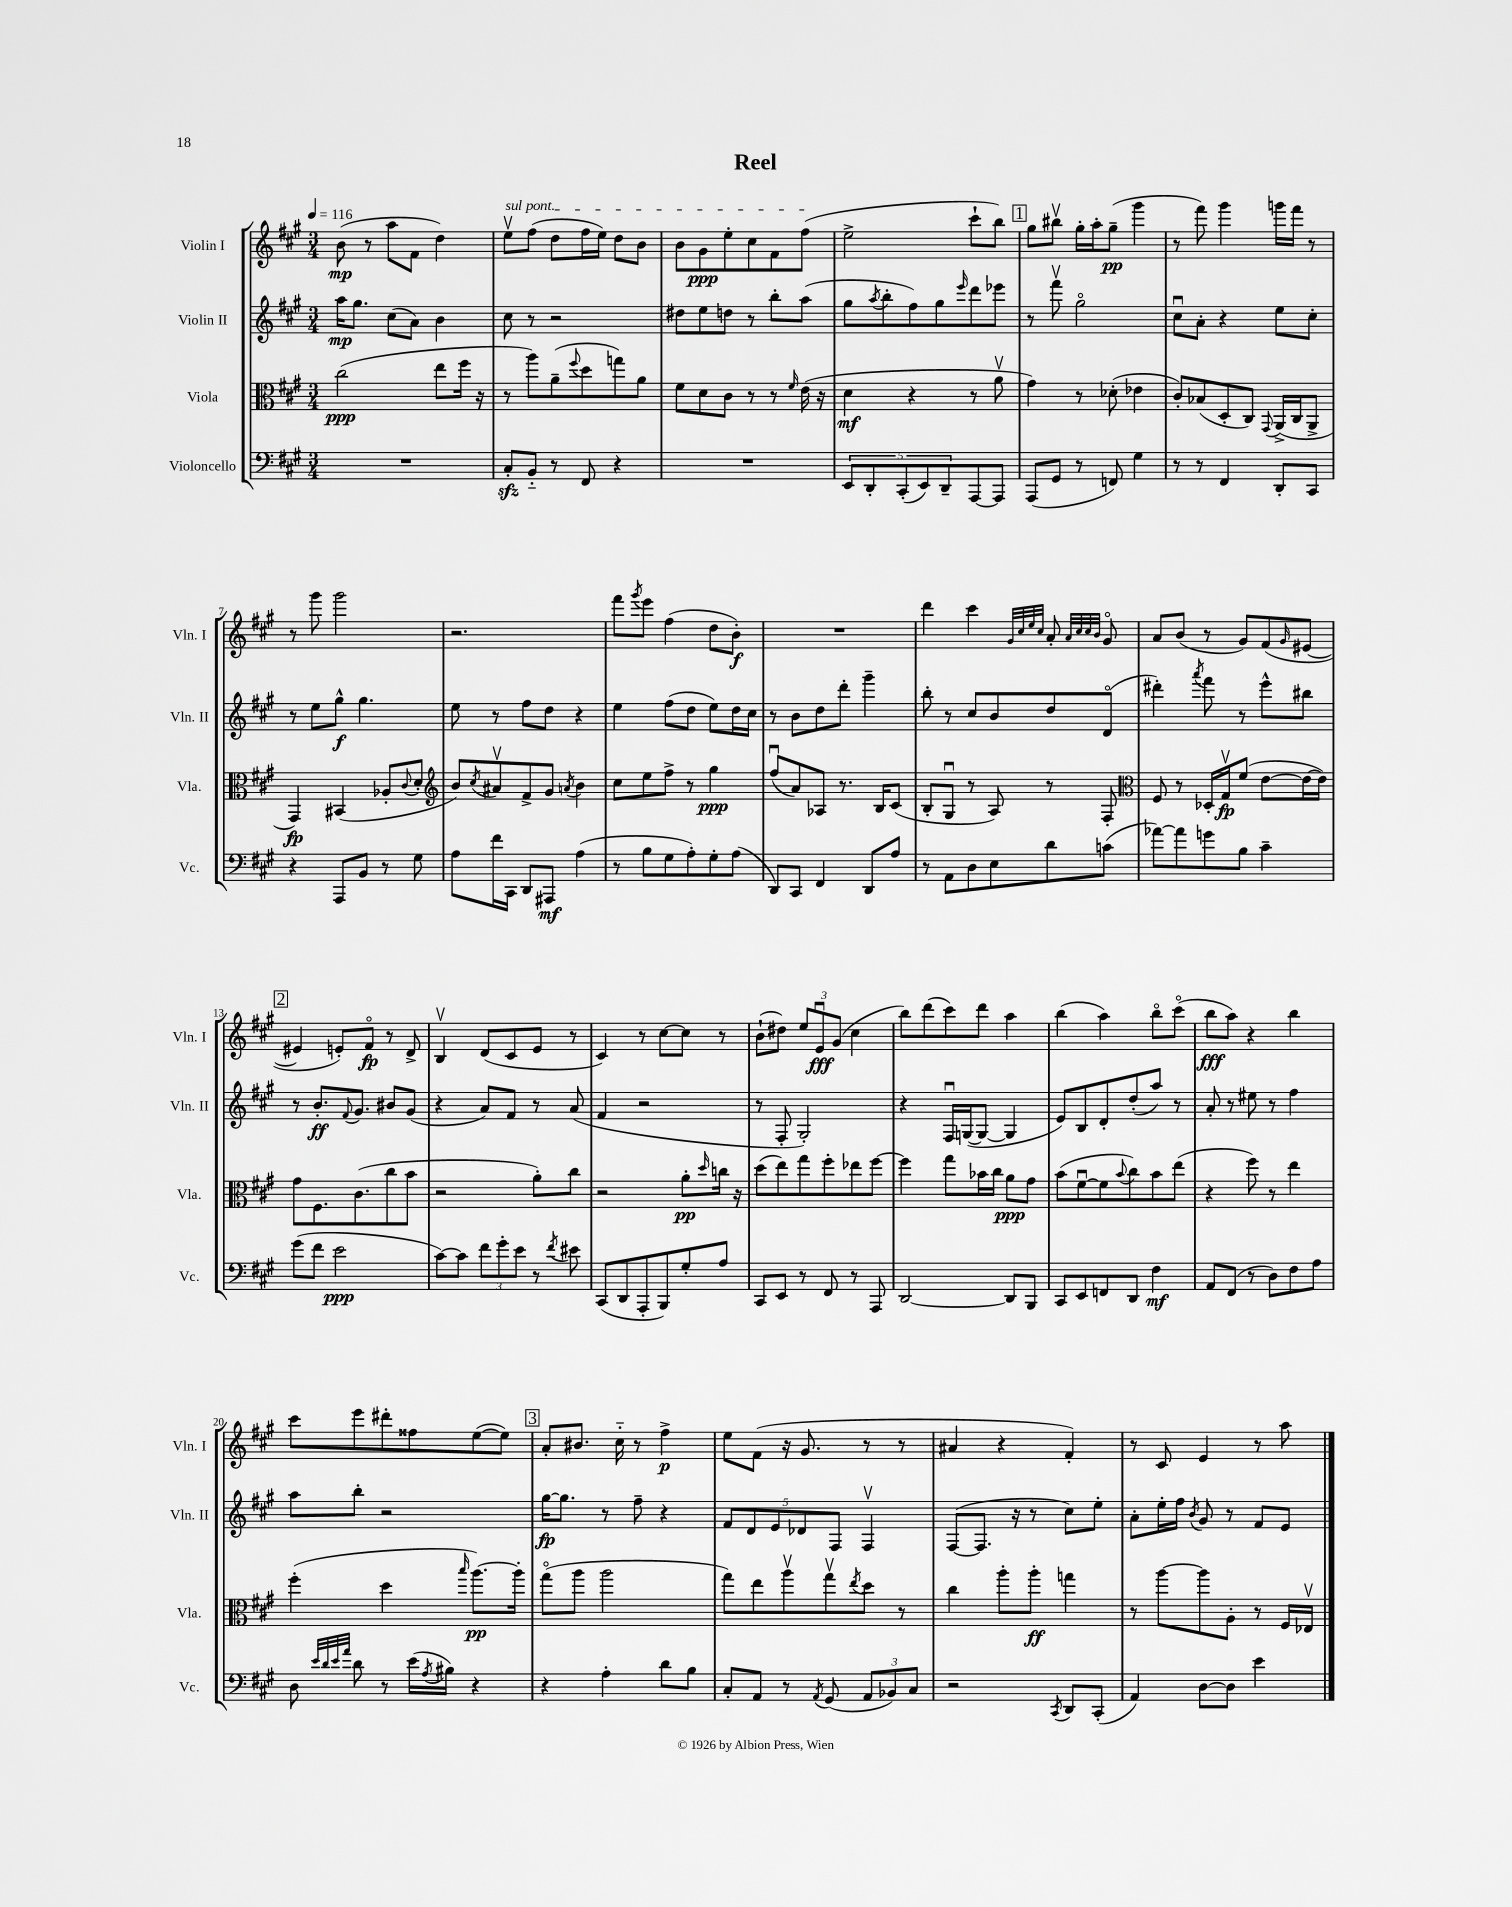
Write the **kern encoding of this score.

**kern	**kern	**kern	**kern
*staff4	*staff3	*staff2	*staff1
*clefF4	*clefC3	*clefG2	*clefG2
*k[f#c#g#]	*k[f#c#g#]	*k[f#c#g#]	*k[f#c#g#]
*M3/4	*M3/4	*M3/4	*M3/4
*MM116	*MM116	*MM116	*MM116
2.r	(2cc#\	16aa\LK	(8b\
.	.	8.gg#\J	.
.	.	.	8r
.	.	(8cc#\L	8aa\L
.	.	8a\J)	8f#\J
.	8ee\L	4b\	4dd\)
.	16ff#\Jk	.	.
.	16r	.	.
=	=	=	=
8C#'/L	8r	8cc#\	8eev\L
8BB'~/J	8aa\L)	8r	(8ff#\J
8r	(8a~\	2r	8dd\L
.	8qqff#/	.	.
8FF#/	8dd\	.	16ff#\L
.	.	.	16ee\JJ)
4r	8gg\)	.	8dd\L
.	8a\J	.	8b\J
=	=	=	=
2.r	8f#\L	8dd#\L	8b\L
.	8d\	8ee\	8g#\
.	8c#\J	8dd\J	8ee'\
.	8r	8r	8cc#\
.	8r	8bb'\L	8f#\
.	16qqf#/	.	.
.	(16e\	(8aa\J	(8ff#\J
.	16r	.	.
=	=	=	=
10EE/L	4d\	8gg#\L	2ee^\
10DD'/	.	.	.
.	.	8qaa/	.
.	.	8bb'\	.
(10CC#'/	.	.	.
.	4r	8ff#\)	.
10EE/)	.	.	.
.	.	8gg#\	.
10DD~/	.	.	.
.	.	16qqeee/	.
[8AAA/	8r	8ddd\	8ccc#`\L
8AAA/]J	8av\	8eee-\J	8bb\J)
=	=	=	=
(8AAA/L	4g#\)	8r	8gg#\L
8GG#/J	.	8fff#v\	8bb#v\J
8r	8r	2gg#o\	16gg#'\LL
.	.	.	16aa'\J
8FF/)	(8d-'\	.	(8gg#~\J
4G#\	4e-\	.	4ggg#\
=	=	=	=
8r	8c#'/L)	8cc#u\L	8r
8r	(8B-/	8a'\J	8fff#\)
4FF#/	8D'/	4r	4ggg#\
.	8C#/J)	.	.
.	8qqGG#/	.	.
8DD'/L	(16AA^/LL	8ee\L	16ggg\LL
.	16C#/J	.	16fff#\JJ
8CC#/J	8AA^/J	8cc#'\J	8r
=	=	=	=
4r	4GG#/)	8r	8r
.	.	8ee\L	8ggg#\
8AAA/L	(4BB#/	8gg#^^\J	2ggg#\
8BB/J	.	4.gg#\	.
8r	8A-'/L	.	.
.	8qqc#/	.	.
8G#\	8d'/J	.	.
=	=	=	=
*	*clefG2	*	*
8A\L	8b/L)	8ee\	2.r
.	8qcc#/	.	.
16f#\L	8a#v/	8r	.
16CC#\JJ	.	.	.
8DD/L	8f#^/	8ff#\L	.
8AAA#/J	8g#/J	8dd\J	.
.	8qa/	.	.
(4A\	4b\	4r	.
=	=	=	=
8r	8cc#\L	4ee\	8fff#\L
.	.	.	8qggg#/
8B\L	8ee\	.	8eee\J
8G#\	8ff#^\J	(8ff#\L	(4ff#\
8A'\)	8r	8dd\J	.
8G#'\	4gg#\	8ee\L)	8dd\L
(8A\J	.	16dd\L	8b'\J)
.	.	16cc#\JJ	.
=	=	=	=
8DD/L)	(8ff#u/L	8r	2.r
8CC#/J	8a/)	8b\L	.
4FF#/	8A-/J	8dd\	.
.	8.r	8ddd'\J	.
8DD/L	.	4ggg#~\	.
.	16B/LK	.	.
8A/J	(8c#/J	.	.
=	=	=	=
8r	8B'/L	8bb'\	4ddd\
8AA\L	8G#u/J	8r	.
8D\	8r	8cc#/L	4ccc#\
8E\	8A/)	8b/	.
.	.	.	32qqg#/LLL
.	.	.	32qqcc#/
.	.	.	32qqee/
.	.	.	32qqcc#/JJJ
8d\	8r	8dd/	8a'/
.	.	.	32qqa/LLL
.	.	.	32qqcc#/
.	.	.	32qqcc#/
.	.	.	32qqb/JJJ
(8c\J	8F#'/	(8do/J	8g#o/
=	=	=	=
*	*clefC3	*	*
[8a-\L)	8F#/	4ddd#'\)	8a/L
8a-\]	8r	.	(8b/J
.	.	8qaaa/	.
8g\	16D-'/LL	8fff#\	8r
.	16G#v/J	.	.
8B\J	(8f#/J	8r	8g#/L)
4c#~\	[8e\L	8eee^^\L	(8f#/
.	.	.	16qqg#/
.	16e\_L	8bb#\J	[8e#/J
.	16e\]JJ)	.	.
=	=	=	=
(8g#\L	8g#\L	8r	4e#/]
8f#\J	8.F#\	8.b'/L	.
2e\	.	.	8e'/L)
.	.	8qqf#/	.
.	(8.c#\	8.g#/J	.
.	.	.	8f#o/J
.	8cc#\	8b#/L	8r
.	8b\J	(8g#/J	8d^/
=	=	=	=
[8c#\L)	2r	4r	4Bv/
8c#\]J	.	.	.
12f#\L	.	8a/L)	(8d/L
12g#'\	.	.	.
.	.	8f#/J	8c#/
12e\J	.	.	.
8r	8a'\L)	8r	8e/J
8qf#/	.	.	.
8e#\	8cc#\J	(8a/	8r
=	=	=	=
(8CC#/L	2r	4f#/	4c#/)
8DD/	.	.	.
8AAA'/	.	2r	8r
8BBB/)	.	.	[8cc#\L
8G#'/	8a'\L	.	8cc#\]J
.	16qqdd/	.	.
8A/J	16cc\Jk	.	8r
.	16r	.	.
=	=	=	=
8CC#/L	(8dd\L	8r	(8b`\L
8EE/J	8ee\)	8F#'/	8dd#\J)
8r	8gg#\	2G#'/)	12ee/L
.	.	.	12eu/
8FF#/	8ff#'\	.	.
.	.	.	(12g#/J
8r	8ee-\	.	4cc#\
8AAA/	[8ff#\J	.	.
=	=	=	=
[2DD/	4ff#\]	4r	8bb\L)
.	.	.	(8ddd\
.	8gg#\L	16F#u/LL	8ccc#\)
.	.	([16G/J	.
.	16b-\L	8G/_J	8ddd\J
.	16cc#\JJ	.	.
8DD/]L	8a\L	4G/]	4aa\
8BBB/J	8g#\J	.	.
=	=	=	=
8CC#/L	(8b\L	8e/L)	(4bb\
8EE/	[8f#u\	8B/	.
8FF/	8f#\]	8d'/	4aa\)
.	8qqb/	.	.
8DD/J	8cc#\)	(8dd'/	.
4F#\	8b\	8aa/J)	8bbo\L
.	(8ee\J	8r	(8ccc#o\J
=	=	=	=
8AA/L	4r	8a'/	8bb\L
(8FF#/J	.	8r	8aa\J)
8r	8ff#\)	8ee#\	4r
8D\L)	8r	8r	.
8F#\	4ee\	4ff#\	4bb\
8A\J	.	.	.
=	=	=	=
8D\	(4ff#'\	8aa\L	8ccc#\L
32qqe/LLL	.	.	.
32qqd/	.	.	.
32qqe/	.	.	.
32qqa/JJJ	.	.	.
8d\	.	8bb'\J	8eee\
8r	4dd\	2r	8ddd#'\
(16e\LL	.	.	8ff##\
8qA/	.	.	.
16B#\JJ)	.	.	.
.	16qqbb/	.	.
4r	[8.aa\L)	.	([8ee\
.	.	.	8ee\]J)
.	16aa'\]Jk	.	.
=	=	=	=
4r	(8gg#o\L	[16gg#\LK	8a'/L
.	.	8.gg#\]J	.
.	8aa\J	.	8.b#/J
4A'\	2aa\	8r	.
.	.	.	16cc#'~\
.	.	8ff#~\	8r
8d\L	.	4r	4ff#^\
8B\J	.	.	.
=	=	=	=
8C#'/L	8gg#\L)	10f#/L	8ee\L
.	.	10d/	.
8AA/J	8ee\	.	(8f#\J
.	.	10e/	.
8r	8aav\	.	16r
.	.	10d-/	.
.	.	.	8.g#/
8qAA/	.	.	.
(8GG#/	8gg#v\	.	.
.	.	10F#/J	.
.	8qee/	.	.
12AA/L	8dd\J	4F#v/	8r
12BB-/)	.	.	.
.	8r	.	8r
12C#/J	.	.	.
=	=	=	=
2r	4cc#\	([8F#/L	4a#/
.	.	8.F#/]J	.
.	8aa'\L	.	4r
.	.	16r	.
.	8aa'\J	8r	.
8qCC#/	.	.	.
8DD/L	4gg\	8cc#\L)	4f#'/)
(8CC#'/J	.	8ee'\J	.
=	=	=	=
4AA/)	8r	8a'\L	8r
.	[8aa\L	16ee'\L	8c#/
.	.	16ff#\JJ	.
.	.	8qb/	.
[8D\L	8aa\]	8g#/	4e/
8D\]J	8A'\J	8r	.
4e\	8r	8f#/L	8r
.	16F#/LL	8e/J	8aa\
.	16E-v/JJ	.	.
==	==	==	==
*-	*-	*-	*-
